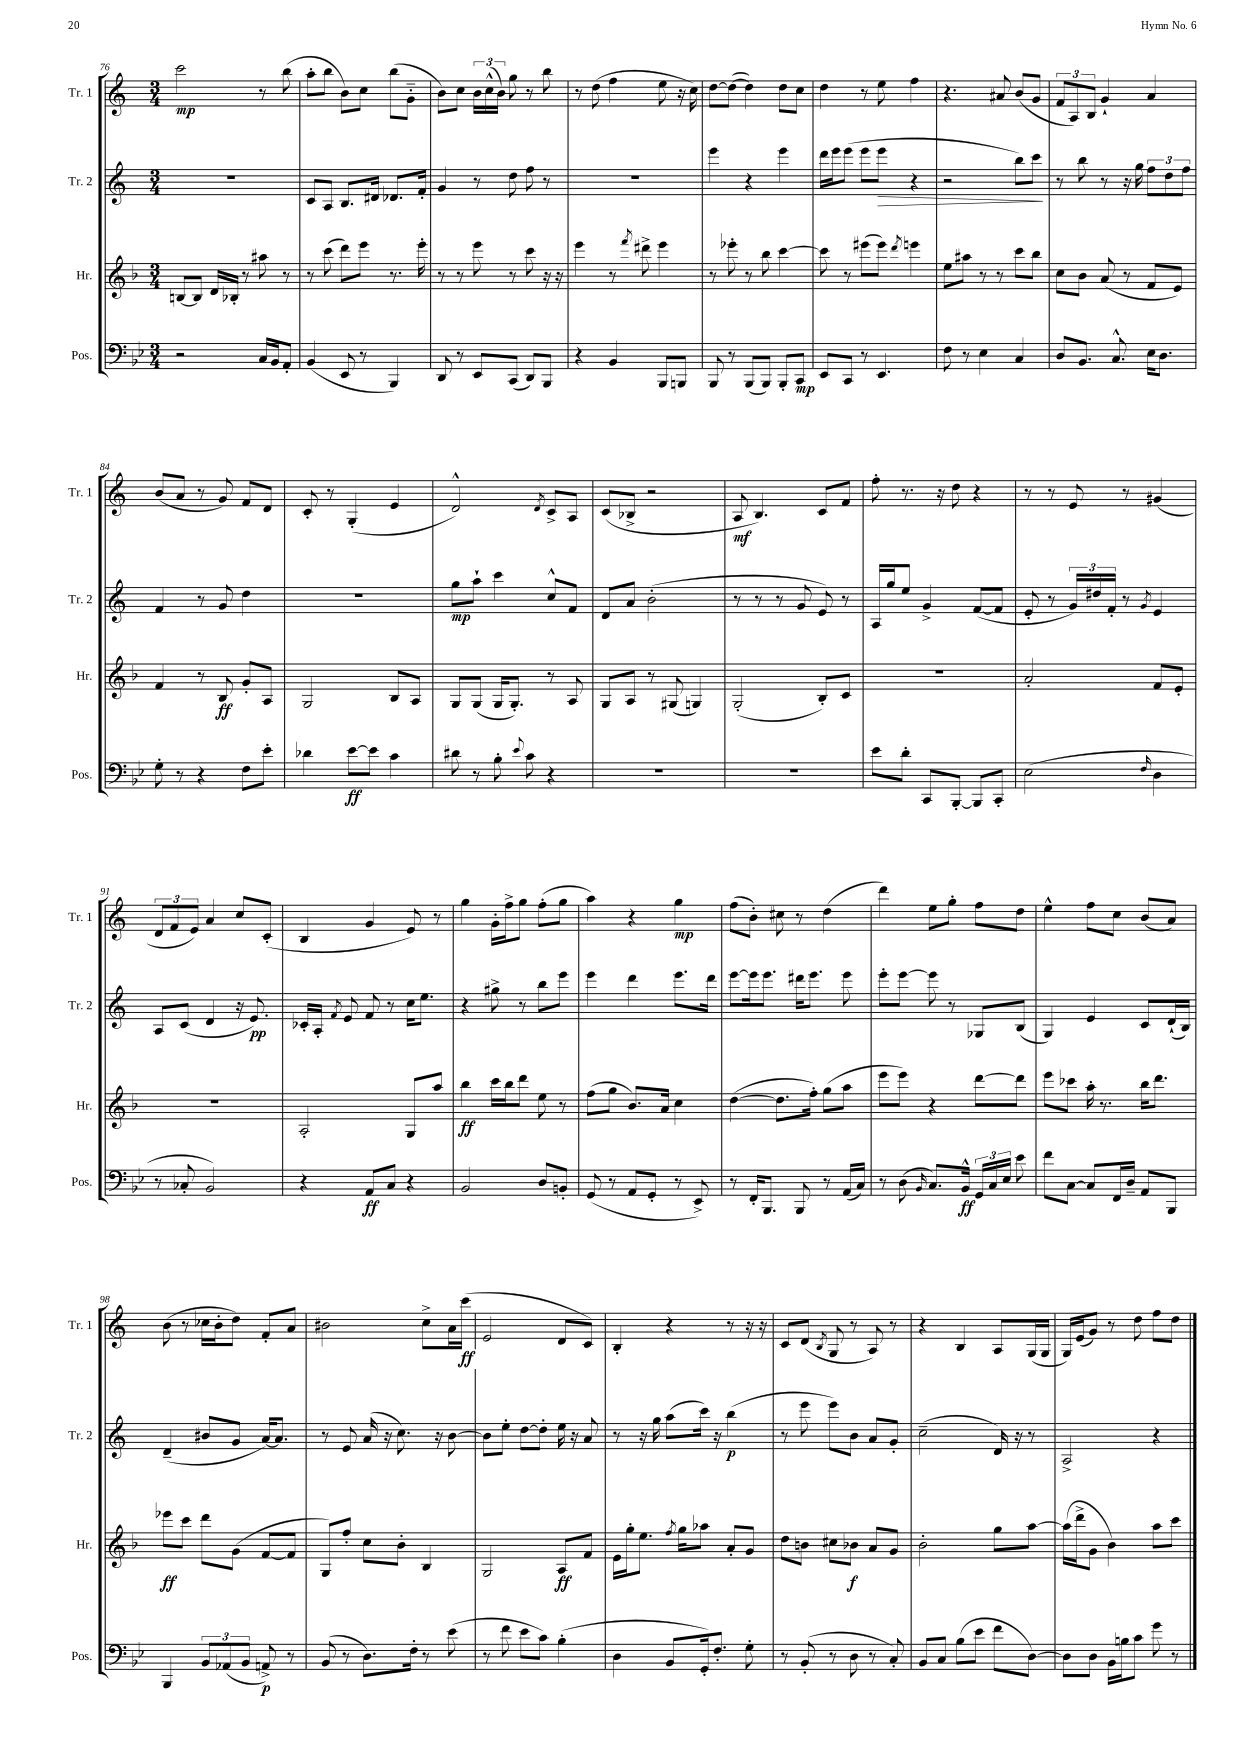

**kern	**kern	**kern	**kern
*staff4	*staff3	*staff2	*staff1
*clefF4	*clefG2	*clefG2	*clefG2
*k[b-e-]	*k[b-]	*k[]	*k[]
*M3/4	*M3/4	*M3/4	*M3/4
2r	[8B/L	2.r	2ccc\
.	8B/]J	.	.
.	16d/LL	.	.
.	16B-'/JJ	.	.
.	8r	.	.
16C/LL	8aa#\	.	8r
16BB-/J	.	.	.
8AA'/J	8r	.	(8bb\
=	=	=	=
(4BB-/	8r	8c/L	8aa'\L
.	(8ccc\	8A/J	8bb\J
8EE-/	8ddd\L)	8.B/L	8b\L)
8r	8eee\J	.	8cc\J
.	.	16d#/Jk	.
4BBB-/)	8.r	8.d-/L	(8bb\L
.	.	.	8g'~\J
.	16eee'\	16f'/Jk	.
=	=	=	=
8DD/	8r	4g/	8b\L)
8r	8r	.	8cc\J
8EE-/L	8eee\	8r	24b\LL
.	.	.	(24cc^^\
.	.	.	24b\JJ)
(8CC/J	8r	8dd\	8gg\
8DD/L)	8ccc\	8ff\	8r
8BBB-/J	16r	8r	8bb\
.	16r	.	.
=	=	=	=
4r	4eee\	2.r	8r
.	.	.	(8dd\
4BB-/	8r	.	4ff\
.	8qfff/	.	.
.	8ddd#^\	.	.
8BBB-/L	4eee\	.	8ee\
8BBB/J	.	.	16r
.	.	.	16cc\)
=	=	=	=
8BBB-/	8r	4eee\	[8dd\L
8r	8eee-'\	.	(8dd\_J
(8BBB-/L	8r	4r	4dd\])
8BBB-/J)	8bb-\	.	.
8BBB-'/L	[4ccc\	4eee\	8dd\L
8CC/J	.	.	8cc\J
=	=	=	=
8EE-/L	8ccc\]	16ddd\LL	4dd\
.	.	16eee\J	.
8CC/J	8r	(8eee\J	.
8r	(8eee#\L	8eee\L	8r
4.EE-/	8eee#\J)	8eee\J	8ee\
.	8qddd/	.	.
.	4eee\	4r	4ff\
=	=	=	=
8F\	8ee\L	2r	4.r
8r	8aa#\J	.	.
4E-\	8r	.	.
.	8r	.	8a#/
4C/	8ccc\L	8bb\L)	(8b/L
.	8bb-\J	8ccc\J	8g/J
=	=	=	=
8D/L	8cc\L	8r	12f/L
.	.	.	12A/)
8.BB-/J	8b-\J	8bb\	.
.	.	.	12B/J
.	(8a/	8r	4g`/
8.C^^/	.	.	.
.	8r	16r	.
.	.	16gg\	.
16E-\LK	8f/L	12ff\L	4a/
8.D\J	.	.	.
.	.	12dd\	.
.	8e/J)	.	.
.	.	12ff\J	.
=	=	=	=
8G'\	4f/	4f/	(8b/L
8r	.	.	8a/J
4r	8r	8r	8r
.	8B-/	8g/	8g/)
8F\L	8g'/L	4dd\	8f/L
8e-'\J	8A/J	.	8d/J
=	=	=	=
4d-\	2G/	2.r	8c'/
.	.	.	8r
[8e-\L	.	.	(4G'/
8e-\]J	.	.	.
4c\	8B-/L	.	4e/
.	8A/J	.	.
=	=	=	=
8d#\	8G/L	8gg\L	2d^^/)
8r	(8G/J	8aa`\J	.
8B-'\	16G/LK	4ccc\	.
.	8.G'/J)	.	.
8qqe-/	.	.	.
8c\	.	.	.
.	.	.	8qd/
4r	8r	8cc^^/L	8c^/L
.	8A/	8f/J	8A/J
=	=	=	=
2.r	8G/L	8d/L	(8c/L
.	8A/J	8a/J	8B-^/J
.	8r	(2b'\	2r
.	(8G#/	.	.
.	4G/)	.	.
=	=	=	=
2.r	(2G'/	8r	8A/
.	.	8r	4.B/)
.	.	8r	.
.	.	8g/	.
.	8B-'/L)	8e/)	8c/L
.	8c/J	8r	8f/J
=	=	=	=
8e-\L	2.r	16A/LL	8ff'\
.	.	16gg/J	.
8d'\J	.	8ee/J	8.r
8CC/L	.	4g^/	.
.	.	.	16r
[8BBB-'/J	.	.	8dd\
8BBB-/]L	.	([8f/L	4r
8CC'/J	.	8f/]J	.
=	=	=	=
(2E-\	2a'/	8e'/	8r
.	.	8r	8r
.	.	24g/LL)	8e/
.	.	24dd#/	.
.	.	24f'/JJ	.
.	.	8r	8r
16qqF/	.	8qg/	.
4D\	8f/L	4e/	(4g#/
.	8e'/J	.	.
=	=	=	=
8r	2.r	8A/L	12d/L
.	.	.	12f/
8C-'/	.	(8c/J	.
.	.	.	12e/J)
2BB-/)	.	4d/	4a/
.	.	16r	8cc/L
.	.	8.e/)	.
.	.	.	(8c'/J
=	=	=	=
4r	2A'/	16c-'/LL	4B/
.	.	16A'/JJ	.
.	.	8qf/	.
.	.	8e/	.
8AA/L	.	8f/	4g/
8C/J	.	8r	.
4r	8G/L	16cc\LK	8e/)
.	.	8.ee\J	.
.	8aa/J	.	8r
=	=	=	=
2BB-/	4bb-\	4r	4gg\
.	16ccc\LL	8gg#^\	16g'\LL
.	16bb-\J	.	16ff^\J
.	8ddd\J	8r	8gg\J
8D/L	8ee\	8bb\L	(8ff'\L
8BB'/J	8r	8eee\J	8gg\J
=	=	=	=
(8GG/	(8ff\L	4eee\	4aa\)
8r	8gg\J	.	.
8AA/L	8.b-/L)	4ddd\	4r
8GG'/J	.	.	.
.	16a/Jk	.	.
8r	4cc\	8.eee\L	4gg\
8EE-^/)	.	.	.
.	.	16ddd\Jk	.
=	=	=	=
8r	([4dd\	[8eee\L	(8ff\L
16FF'/LK	.	16eee\]k	8b'\J)
8.BBB-/J	.	8.eee\J	.
.	8.dd\]L	.	8cc#\
8BBB-/	.	16ddd#\LK	8r
.	16ff'\Jk)	8.eee\J	.
8r	(8gg\L	.	(4dd\
(16AA/LL	8aa\J	8eee\	.
16C/JJ)	.	.	.
=	=	=	=
8r	8eee\L	8eee'\L	4ddd\)
(8D\	8eee\J)	[8eee\J	.
16qqBB-/	.	.	.
8.C/L)	4r	8eee\]	8ee\L
.	.	8r	8gg'\J
16BB-^^/Jk	.	.	.
24GG/LL	[8ddd\L	8G-/L	8ff\L
24C/	.	.	.
24E-/JJ	.	.	.
8e-\	8ddd\]J	(8B/J	8dd\J
=	=	=	=
8f\L	8eee\L	4G/)	4ee^^\
[8C\J	8ccc-\J	.	.
8C/]L	16aa'\	4e/	8ff\L
.	8.r	.	.
16FF/L	.	.	8cc\J
16D~/JJ	.	.	.
8AA/L	16bb-\LK	8c/L	(8b/L
.	8.ddd\J	.	.
8BBB-/J	.	(16d`/L	8a/J)
.	.	16B/JJ)	.
=	=	=	=
4BBB-/	8eee-\L	(4d~/	(8b\
.	8ccc\J	.	8r
12BB-/L	8ddd\L	8b#/L	16cc-\LL
.	.	.	16b'\J
(12AA-/	.	.	.
.	(8g\J	8g/J	8dd\J)
12BB-/J	.	.	.
8AA^/)	[8f/L	[16a/LK)	8f'/L
.	.	8.a/]J	.
8r	8f/]J	.	8a/J
=	=	=	=
(8BB-/	8G/L)	8r	2b#\
8r	8ff'/J	8e/	.
8.D\L)	8cc\L	(16a/	.
.	.	16r	.
.	8b-'\J	8.cc\)	.
16F'\Jk	.	.	.
8r	4B-/	.	8cc^\L
.	.	16r	.
(8e-\	.	[8b\	16a\L
.	.	.	(16ccc\JJ
=	=	=	=
8r	2G/	8b\]L	2e/
8f\	.	8ee'\J	.
8e-\L	.	[8dd\L	.
8c\J)	.	8dd'\]J	.
(4B-'\	8A/L	16ee\	8d/L
.	.	16r	.
.	8f/J	8a/	8c/J)
=	=	=	=
4D\	16e\LL	8r	4B'/
.	16gg'\J	.	.
.	8.ee\J	16r	.
.	.	16gg\	.
8BB-/L	.	(8aa\L	4r
.	8qff/	.	.
.	16gg\LK	.	.
16GG'/k)	8aa-\J	16ccc\Jk)	.
8.F'/J	.	16r	.
.	8a'/L	(4bb\	8r
8G'\	8g/J	.	16r
.	.	.	16r
=	=	=	=
8r	8dd\L	8r	8c/L
(8BB-'/	8b\J	8eee\	(8d/J
.	.	.	8qB/
8r	8cc#\L	8eee\L)	8G/
8D\	8b-\J	8b\J	8r
8r	8a/L	8a/L	8A/)
8C'/)	8g/J	8g'/J	8r
=	=	=	=
8BB-/L	2b-'\	(2cc~\	4r
8C/J	.	.	.
(8B-\L	.	.	4B/
8e-\J	.	.	.
8f\L	8gg\L	16d/)	8A/L
.	.	16r	.
[8D\J)	[8aa\J	8r	(16G/L
.	.	.	16G/JJ
=	=	=	=
8D\]L	(16aa\]LL	2A^/	16G/LL)
.	16ddd^\J	.	(16e/J
8D\J	8g\J	.	8g/J)
16BB-\LL	4b-\)	.	8r
16B\J	.	.	.
8c\J	.	.	8dd\
8g\	8aa\L	4r	8ff\L
8r	8ccc\J	.	8dd\J
==	==	==	==
*-	*-	*-	*-
